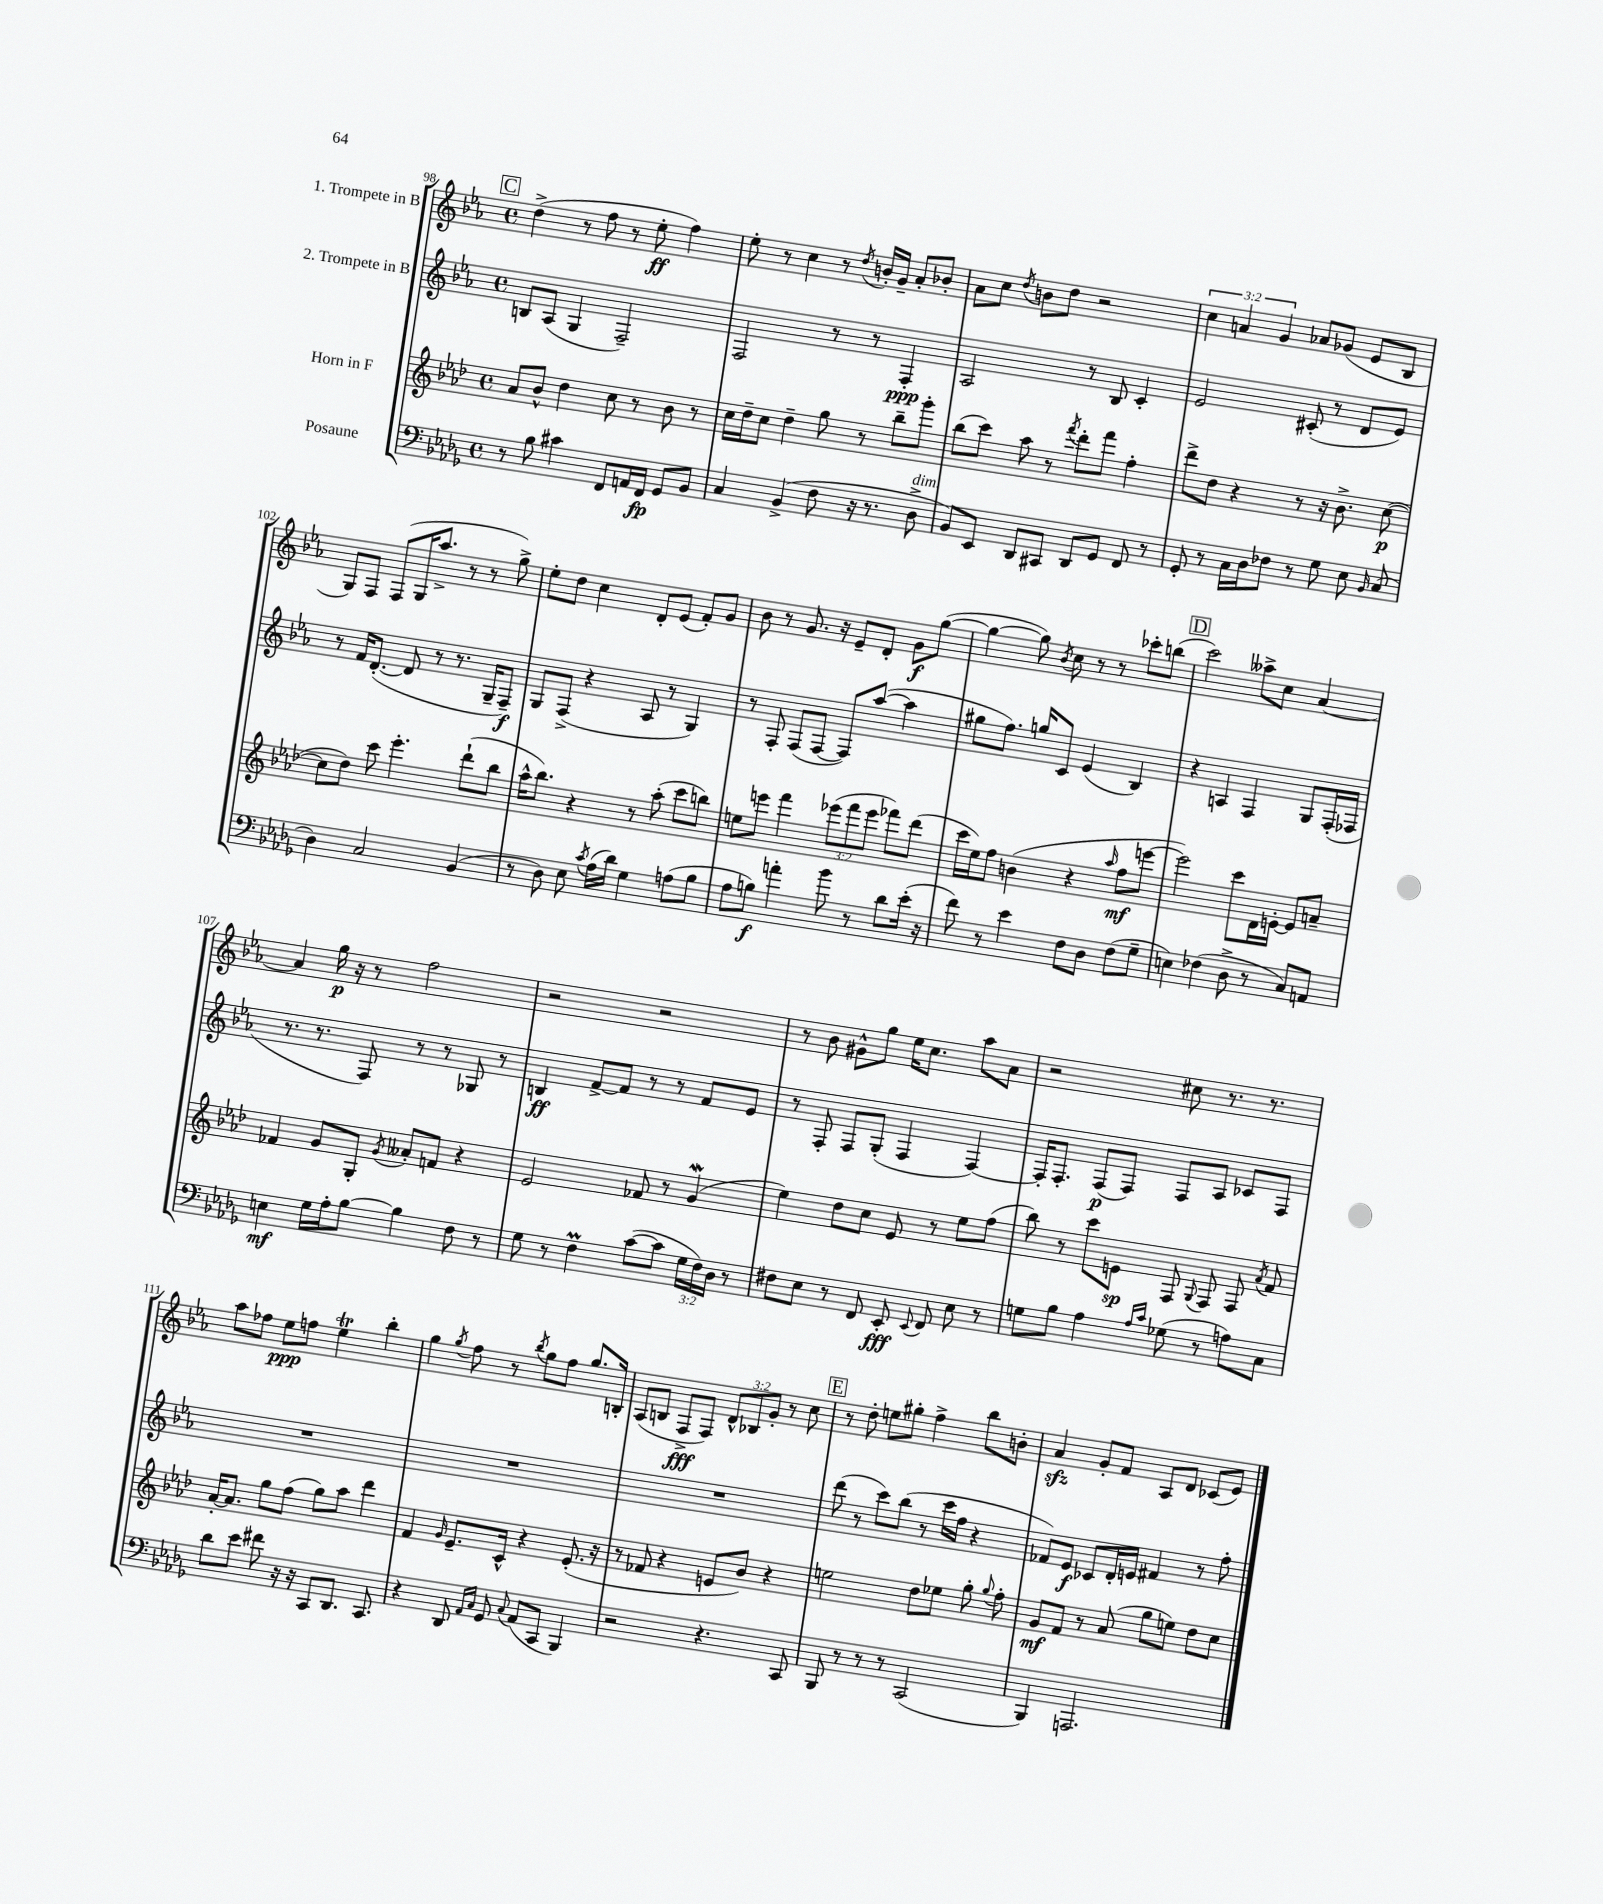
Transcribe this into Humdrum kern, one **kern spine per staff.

**kern	**kern	**kern	**kern
*staff4	*staff3	*staff2	*staff1
*clefF4	*clefG2	*clefG2	*clefG2
*k[b-e-a-d-g-]	*k[b-e-a-d-]	*k[b-e-a-]	*k[b-e-a-]
*M4/4	*M4/4	*M4/4	*M4/4
*met(c)	*met(c)	*met(c)	*met(c)
8r	8a-	8B	(4dd^
8B-	8b-^^	(8A-	.
4c#	4dd-	4G	8r
.	.	.	8ff
8FF	8cc	2F~)	8r
16AA	8r	.	8ee-'
16FF	.	.	.
8GG-	8b-	.	4ff)
8BB-	8r	.	.
=	=	=	=
4C	16cc	2F	8ee-'
.	16dd-~	.	.
.	8cc	.	8r
(4BB-^	4dd-~	.	4cc
8F	8gg	8r	8r
.	.	.	8qdd
16r	8r	8r	16b'
8.r	.	.	16g~
.	8bb-~	4F'	8a-'
8D-^	8ggg'	.	8b-'
=	=	=	=
8BB-)	(8bb-	2A-	8a-
8EE-	8ccc)	.	8cc
.	.	.	8qdd
8DD-	8aa-	.	8b
8CC#	8r	.	8dd
.	8qfff	.	.
8DD-	8ddd-'	8r	2r
8GG-	8fff	8B-	.
8FF	4ff'	4c'	.
8r	.	.	.
=	=	=	=
8GG-'	8ddd-^	2e-	6cc
8r	8dd-	.	.
.	.	.	6a
16C	4r	.	.
16D-	.	.	.
.	.	.	6g
8F-	.	.	.
8r	8r	(8c#'	8a-
8G-	16r	8r	(8g-
.	8.b-^	.	.
8E-	.	8d	8e-
16qqBB-	.	.	.
(8C	([8cc	8e-)	8B-
=	=	=	=
4D-)	8cc]	8r	8G)
.	8dd-)	16f	8F
.	.	([8.d'	.
2C	8ccc	.	(8F
.	4.eee-'	8d]	16G
.	.	.	8.aa-^
.	.	8r	.
.	.	8.r	8r
(4BB-	(8ddd-`	.	8r
.	.	16G~	.
.	8bb-	8F~)	8gg^)
=	=	=	=
8r	16aa-^^	8G	8ee-'
.	8.bb-)	.	.
8D-)	.	(8F^	8dd
8E-	4r	4r	4cc
8qc	.	.	.
(16A-	.	.	.
16d-)	.	.	.
4G-	8r	8A-	8d'
.	(8aa-'	8r	(8e-
(8A	8ccc	4G)	8f')
8B-	8bb)	.	8g
=	=	=	=
8A-	8ee	8r	8b-
8B)	8eee	8F'	8r
4a'	4fff	(8F	8.g
.	.	[8F	.
.	.	.	16r
8b-	(12eee-	8F])	8e-~
.	12fff	.	.
8r	.	([8aa-	8d'
.	12eee-	.	.
8d-	8fff-)	4aa-]	8g
(16e-'	(8ddd-	.	([8gg
16r	.	.	.
=	=	=	=
8f)	16ccc	8gg#	4gg_
.	16ee-)	.	.
8r	8ff	8.ff)	.
4e-	(4b	.	8gg])
.	.	16gg	.
.	.	.	8qb-
.	.	8c	8cc
8F	4r	(4e-	8r
8D-	.	.	8r
.	16qqaa-	.	.
(8F	8ff	4B-)	8ccc-'
8G-~	[8eee	.	(8bb
=	=	=	=
4E)	2eee])	4r	2ccc)
(4F-	.	4A	.
8D-^	8ccc	4F	8aa--^
8r	16d-	.	8cc
.	[16e'	.	.
8C)	8e]	8G	[4a-
8AA	8a~	(16F'	.
.	.	16F-	.
=	=	=	=
4E	4f-	8.r	4a-]
.	.	8.r	.
16G-	8g	.	16gg
16A-'	.	.	16r
[8B-	8G'	8F)	8r
.	8qg	.	.
4B-]	8a--'	8r	2ff
.	8f	8r	.
8F	4r	8G-	.
8r	.	8r	.
=	=	=	=
8G-	2e-	4B	2r
8r	.	.	.
4F	.	[8f^	.
.	.	8f]	.
([8c	8f-	8r	2r
8c]	8r	8r	.
24G-	(4g	8f	.
24F)	.	.	.
24D-	.	.	.
8r	.	8e-	.
=	=	=	=
8F#	4ee-)	8r	8r
8E-	.	8F'	8b-
8r	8dd-	8F	8g#^^
8FF	8cc	(8G'	8gg
8EE-'	8e-	4F	16ee-
.	.	.	8.cc
8qqEE-	.	.	.
8FF	8r	.	.
8E-	8ee-	[4F)	8aa-
8r	(8ff	.	8a-
=	=	=	=
8G	8bb-)	16F']	2r
.	.	8.F'	.
8B-	8r	.	.
4A-	8ccc	(8F	.
.	8e	8F)	.
16qqA-	.	.	.
16qqc	.	.	.
(8G-	8F	8F	8cc#
.	8qqG	.	.
8r	8F	8A-	8.r
8A)	8F	8c-	.
.	.	.	8.r
.	8qa-	.	.
8C	8f	8F	.
=	=	=	=
8d-	[16a-'	1r	8aa-
.	8.a-]	.	.
8e-	.	.	8ff-
8f#	8gg	.	8ee-
16r	(8ff	.	8ff
16r	.	.	.
8CC	8gg)	.	4ee-
8.DD-	8aa-	.	.
.	4ddd-	.	4bb-'
8.CC	.	.	.
=	=	=	=
4r	4f	1r	4gg
.	16qqg	.	8qgg
8DD-	8.e-~	.	8ff
16qqAA-	.	.	.
16qqC	.	.	.
8GG-	.	.	8r
.	16c^^	.	.
8qqC	.	.	8qbb-
(8AA-	4r	.	8gg
8CC	.	.	8ff
4BBB-)	(8.e-'	.	8.gg
.	16r	.	16B'
=	=	=	=
2r	8r	1r	(8A-
.	8f-	.	8B
.	4r	.	8F^
.	.	.	8F)
4.r	8e	.	12d^^
.	.	.	12B-
.	8b-)	.	.
.	.	.	12g'
.	4r	.	8r
8CC	.	.	8cc
=	=	=	=
8BBB-	2ee	(8ddd	8r
8r	.	8r	8dd'
8r	.	8ccc)	8ee
8r	.	(8bb-	8gg#'
(2CC	8dd-	8r	4ff^
.	8ee-	16ccc	.
.	.	16ff	.
.	8gg'	4r	8bb-
.	8qqgg	.	.
.	8ff'	.	8b'
=	=	=	=
4BBB-)	8g	8f-)	4a-
.	8f	8e-	.
2.AAA	8r	8c-	8g'
.	(8a-	16d'	8f
.	.	16e	.
.	8gg	4f#	8A-
.	8ee)	.	8d
.	8dd-	8r	(8c-
.	8cc	8ff'	8e-)
==	==	==	==
*-	*-	*-	*-
